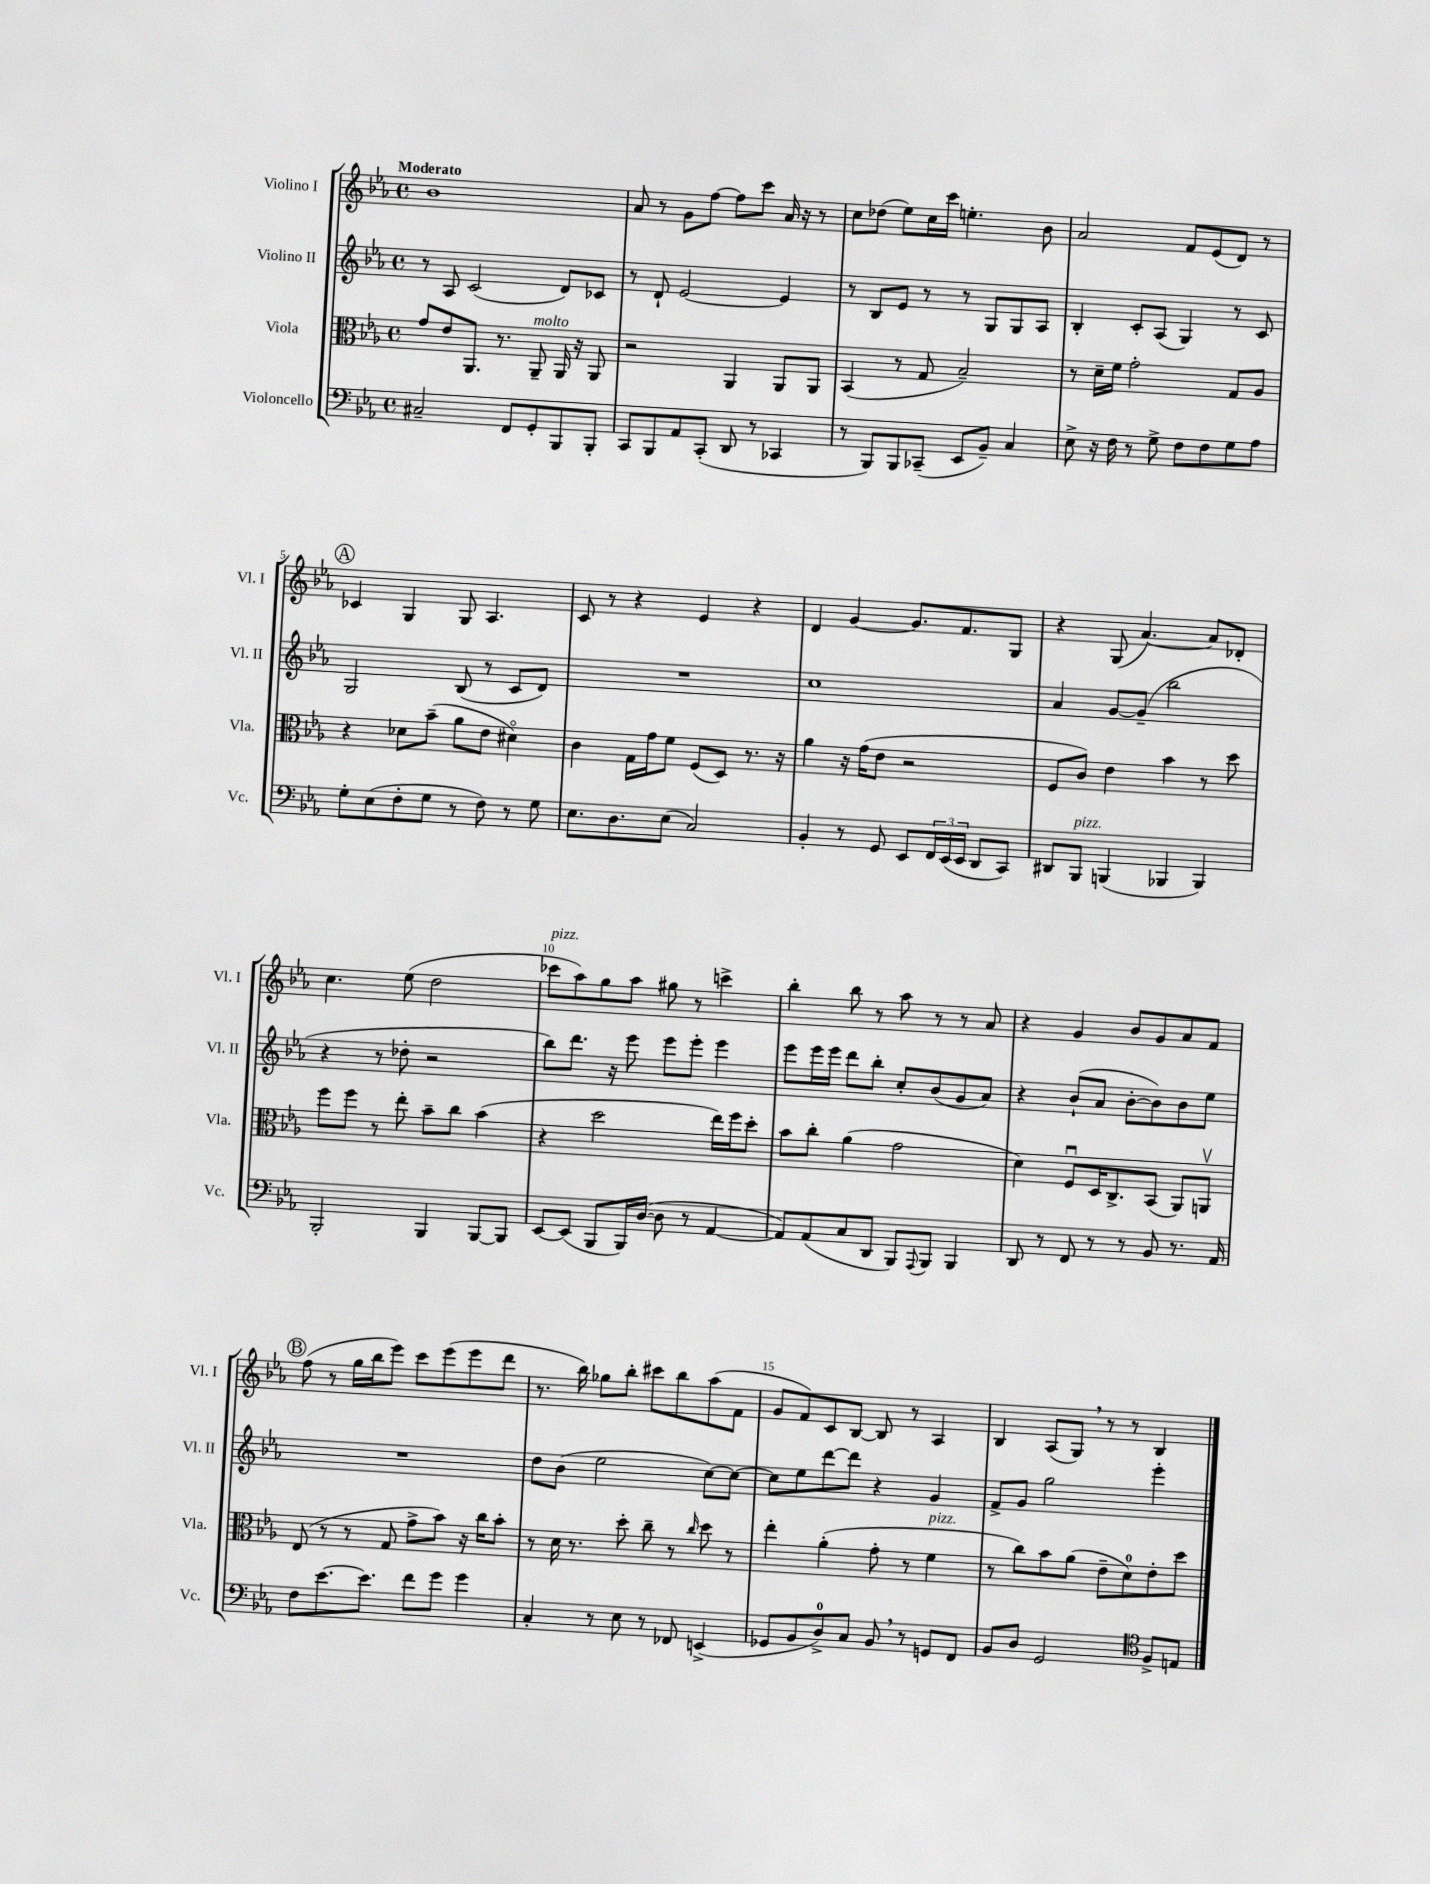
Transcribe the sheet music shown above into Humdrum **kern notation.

**kern	**kern	**kern	**kern
*part4	*part3	*part2	*part1
*staff4	*staff3	*staff2	*staff1
*I"Violoncello	*I"Viola	*I"Violino II	*I"Violino I
*I'Vc.	*I'Vla.	*I'Vl. II	*I'Vl. I
*clefF4	*clefC3	*clefG2	*clefG2
*k[b-e-a-]	*k[b-e-a-]	*k[b-e-a-]	*k[b-e-a-]
*M4/4	*M4/4	*M4/4	*M4/4
*met(c)	*met(c)	*met(c)	*met(c)
=1	=1	=1	=1
!	!	!	!LO:TX:a:B:t=Moderato
2C#X~/	8g/L	8r	1b-
.	8e-/	8A-/	.
.	8.AA-/J	(2c/	.
.	8.r	.	.
8FF/L	.	.	.
!	!LO:TX:a:i:t=molto	!	!
8GG'/	8AA-~/	.	.
8BBB-/	16AA-/	8d/L)	.
.	16r	.	.
8BBB-'/J	8AA-/	8c-X/J	.
=2	=2	=2	=2
8CC/L	2r	8r	8a-/
8BBB-/	.	8d`/	8r
8AA-/	.	[2e-/	8g\L
(8CC'/J	.	.	[8ff\J
8DD/	4AA-/	.	8ff\L]
8r	.	.	8ccc\J
4CC-X/	8AA-/L	4e-/]	16a-/
.	.	.	16r
.	8AA-/J	.	8r
=3	=3	=3	=3
8r	(4BB-/	8r	8cc\L
8BBB-/L)	.	8B-/L	(8dd-X\J
8BBB-/	8r	8e-/J	8ee-\L)
(8CC-X~/J	8G/	8r	16cc\L
.	.	.	16ccc\JJ
8EE-/L	2B-~/)	8r	4.een'\
8BB-~/J)	.	8G/L	.
4C/	.	8G/	.
.	.	8A-/J	8b-\
=4	=4	=4	=4
8E-^\	8r	4B-'/	2a-/
16r	16d~\LL	.	.
16F\	16f\JJ	.	.
8r	2g'\	8c'/L	.
8G^\	.	(8A-/J	.
8F\L	.	4G/)	8f/L
8F\	.	.	(8e-/
8G\	8G/L	8r	8d/J)
8A-\J	8A-/J	8c/	8r
!!LO:LB:g=z
!!LO:REH:place=s1:t=A
=5	=5	=5	=5
8G'\L	4r	2G/	4c-X/
(8E-\	.	.	.
8F'\	8d-X\L	.	4G/
8G\J	(8b-~\J	.	.
8r	8a-\L	(8B-/	8G/
8F\)	8e-\J	8r	4.A-/
8r	4d#X\)	8c/L	.
8G\	.	8d/J)	.
=6	=6	=6	=6
8.E-\L	4c\	1r	8c/
.	.	.	8r
8.D\	.	.	.
.	16G\LL	.	4r
.	16g\J	.	.
(8E-\J	8f\J	.	.
2C/)	(8F/L	.	4e-/
.	8D/J)	.	.
.	8.r	.	4r
.	16r	.	.
=7	=7	=7	=7
4BB-'/	4a-\	1cc	4d/
8r	16r	.	[4g/
.	(16g\KL	.	.
8GG/	8e-\J	.	.
8EE-/L	2r	.	8.g/L]
24FF/L	.	.	.
(24EE-/	.	.	.
.	.	.	8.f/
24EE-/JJ	.	.	.
8DD/L	.	.	.
8CC/J)	.	.	8G/J
=8	=8	=8	=8
8DD#X/L	8F/L	4a-/	4r
!LO:TX:a:i:t=pizz.	!	!	!
8BBB-/J	8c/J)	.	.
(4BBBn/	4e-\	[8g/L	(8G/
.	.	(8g~/J]	[4.a-/)
4BBB-X/	4b-\	2bb-\	.
4BBB-/)	8r	.	8a-/L]
.	8dd\	.	8d-X'/J
!!LO:LB:g=z
=9	=9	=9	=9
2BBB-'/	8ff\L	4r	4.cc\
.	8ff\J	.	.
.	8r	8r	.
.	8ee-'\	8dd-X'\	(8ee-\
4BBB-/	8b-~\L	2r	2dd\
.	8cc\J	.	.
[8BBB-/L	(4b-\	.	.
8BBB-/J]	.	.	.
=10	=10	=10	=10
!	!	!	!LO:TX:a:i:t=pizz.
[8EE-/L	4r	8bb-\L)	8ccc-X\L
(8EE-/J]	.	8.ddd\J	8aa-\)
8BBB-/L	2dd\	.	8gg\
.	.	16r	.
16BBB-/L)	.	8eee-\	8aa-\J
([16D/JJ	.	.	.
8D\]	.	8eee-\L	8gg#X\
8r	.	8eee-'\J	8r
[4AA-/	16ee-\LL)	4eee-\	4cccn^\
.	16ff\J	.	.
.	8dd'\J	.	.
=11	=11	=11	=11
8AA-/L])	8b-\L	8eee-\L	4bb-'\
(8AA-/	8cc'\J	16eee-\L	.
.	.	16eee-\JJ	.
8C/	(4a-\	8ddd\L	8bb-\
8DD/J	.	8bb-'\J	8r
8BBB-/L)	2g\	8cc'/L	8aa-\
8qqAAA-/	.	.	.
8BBB-/J	.	(8b-/	8r
4BBB-/	.	8g/	8r
.	.	8a-/J)	8a-/
=12	=12	=12	=12
8DD/	4d\)	4r	4r
8r	.	.	.
8FF/	8Fu/L	(8b-`/L	4g/
8r	16D/K	8a-/J	.
.	8.C^/	.	.
8r	.	[8b-'\L	8b-/L
8BB-/	(8BB-/J	8b-\])	8g/
8.r	8AA-/L)	8b-\	8a-/
.	8AAnv/J	8ee-\J	8f/J
16AA-/	.	.	.
!!LO:LB:g=z
!!LO:REH:place=s1:t=B
=13	=13	=13	=13
8F\L	(8E-/	1r	(8ff\
[8.e-\	8r	.	8r
.	8r	.	16gg\LL
8.e-\J]	.	.	16bb-\J
.	8G/	.	8eee-\J)
8f\L	8g^\L	.	8ccc\L
8g\J	8b-\J)	.	(8eee-\
4g\	16r	.	8eee-\
.	16cc\KL	.	.
.	8b-'\J	.	8ddd\J
=14	=14	=14	=14
4C'/	8r	8dd\L	8.r
.	16d\	(8b-\J	.
.	8.r	.	16bb-\)
8r	.	2ee-\	8gg-X\L
8E-\	8dd'\	.	8bb-'\J
8r	8cc~\	.	8ccc#X\L
8FF-X/	8r	.	8bb-\
.	16qqcc/	.	.
(4EEn^/	8dd\	[8cc\L)	(8aa-\
.	8r	8cc\J_	8f\J
=15	=15	=15	=15
8GG-X/L	4ee-'\	8cc\L]	8g/L
8BB-/	.	8ee-\	8f/)
8D^/)	(4a-'\	[8ddd\	8c/
8C/J	.	8ddd\J]	[8B-/J
8BB-,/	8g'\	4r	8B-/]
8r	8r	.	8r
!	!LO:TX:a:i:t=pizz.	!	!
8GGn/L	4f\	4g/	4A-/
8FF/J	.	.	.
=16	=16	=16	=16
8BB-/L	8r	8f^/L	4B-/
8D/J	8cc\L)	8g/J	.
2GG/	8b-\	2gg\	(8A-/L
.	(8a-\J	.	8G,/J)
.	8e-~\L	.	8r
.	8d\)	.	8r
*clefC4	*	*	*
8F^/L	8e-'\	4eee-'\	4B-/
8En/J	8dd\J	.	.
==	==	==	==
*-	*-	*-	*-
